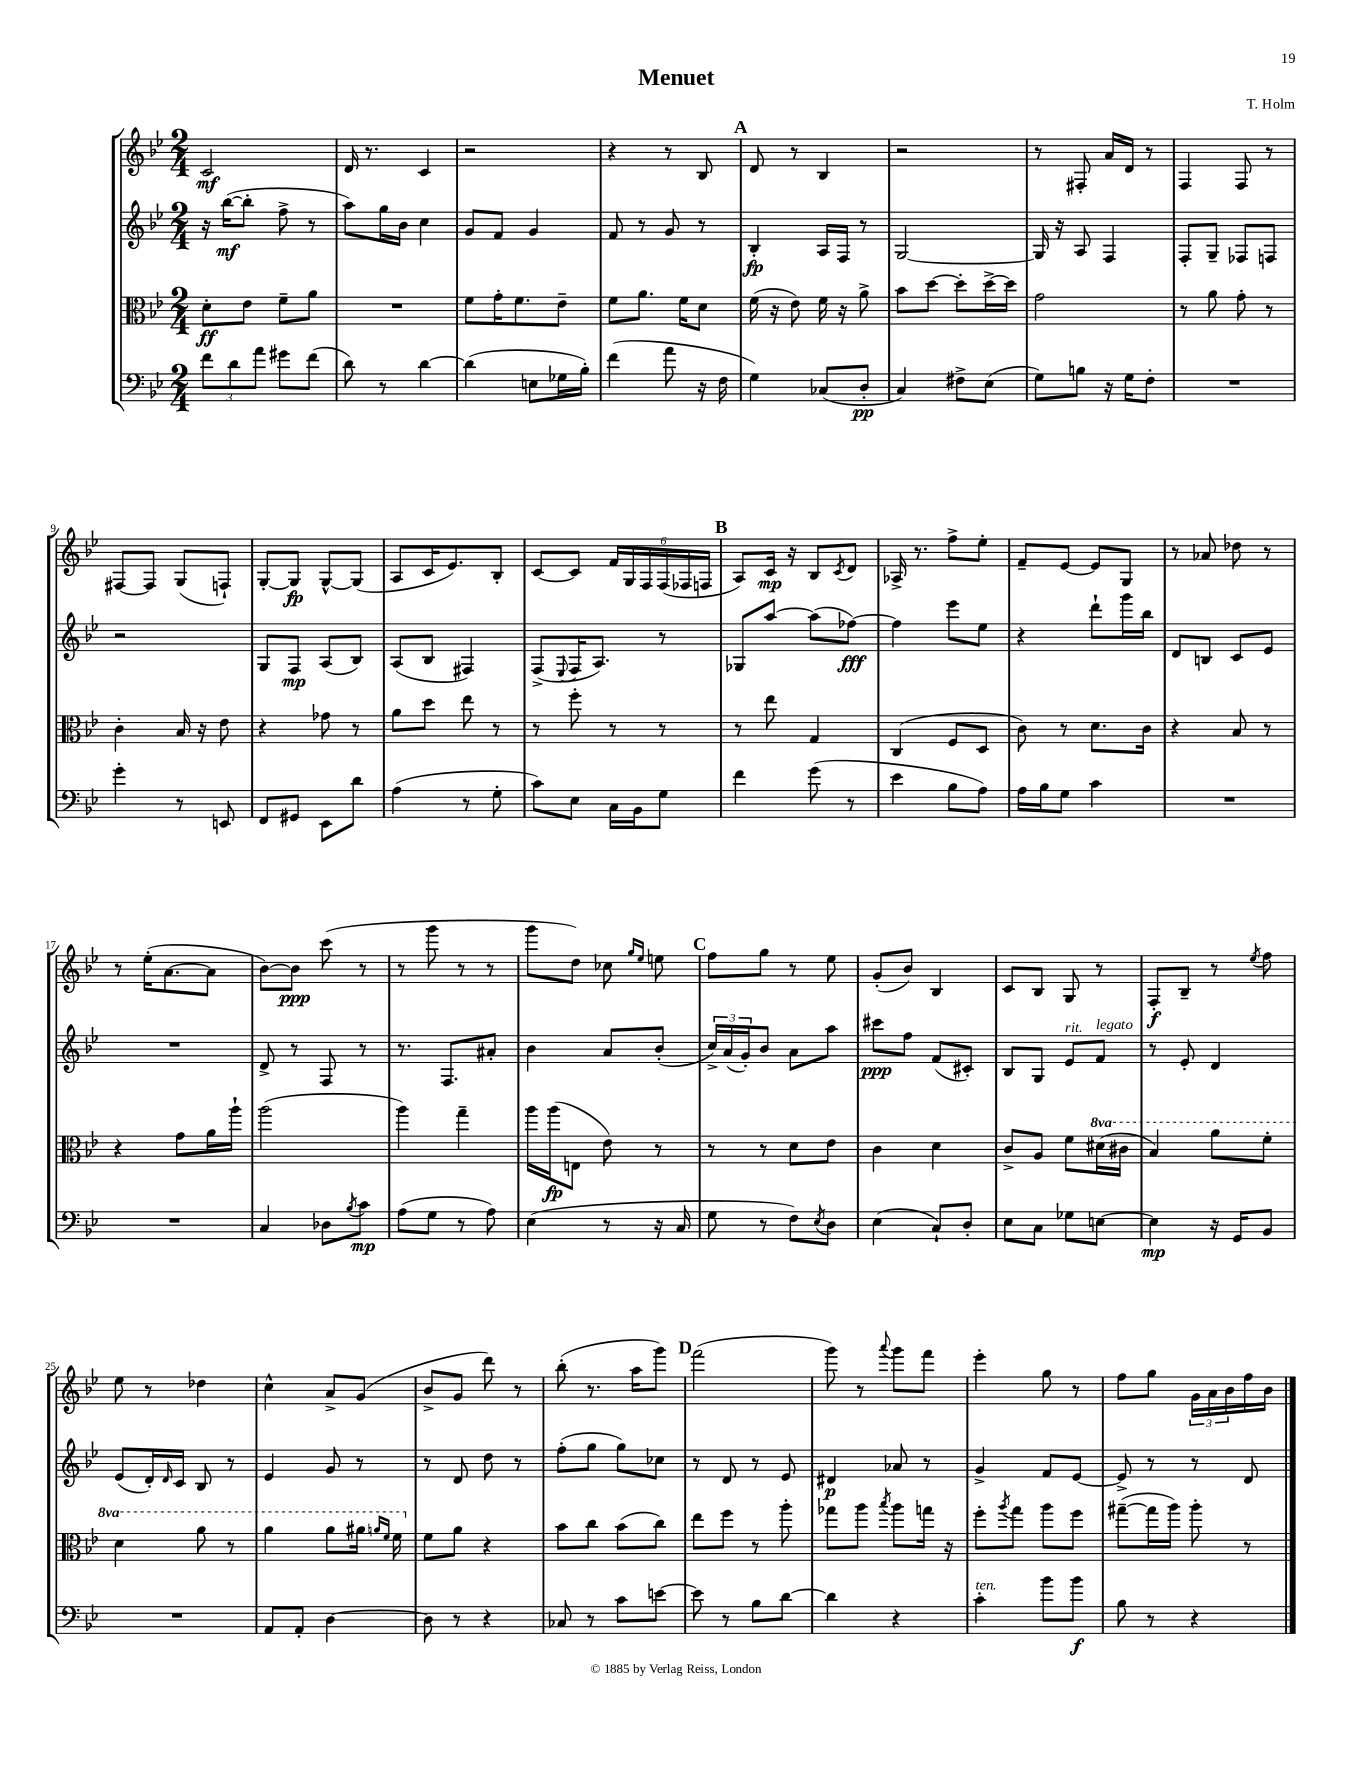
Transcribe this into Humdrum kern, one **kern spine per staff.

**kern	**dynam	**kern	**dynam	**kern	**dynam	**kern	**dynam
*part4	*part4	*part3	*part3	*part2	*part2	*part1	*part1
*staff4	*staff4	*staff3	*staff3	*staff2	*staff2	*staff1	*staff1
*clefF4	*	*clefC3	*	*clefG2	*	*clefG2	*
*k[b-e-]	*	*k[b-e-]	*	*k[b-e-]	*	*k[b-e-]	*
*M2/4	*	*M2/4	*	*M2/4	*	*M2/4	*
=1	=1	=1	=1	=1	=1	=1	=1
12f\L	.	8d'\L	ff	16r	.	2c/	mf
.	.	.	.	([16bb-\KL	mf	.	.
12d\	.	.	.	.	.	.	.
.	.	8e-\J	.	8bb-'\J]	.	.	.
12a\J	.	.	.	.	.	.	.
8g#X\L	.	8f~\L	.	8ff^\	.	.	.
(8f\J	.	8a\J	.	8r	.	.	.
=2	=2	=2	=2	=2	=2	=2	=2
8d\)	.	2r	.	8aa\L)	.	16d/	.
.	.	.	.	.	.	8.r	.
8r	.	.	.	16gg\L	.	.	.
.	.	.	.	16b-\JJ	.	.	.
[4d\	.	.	.	4cc\	.	4c/	.
=3	=3	=3	=3	=3	=3	=3	=3
(4d\]	.	8f\L	.	8g/L	.	2r	.
.	.	16g'\K	.	8f/J	.	.	.
.	.	8.f\	.	.	.	.	.
8En\L	.	.	.	4g/	.	.	.
16G-X\L	.	8e-~\J	.	.	.	.	.
16B-'\JJ)	.	.	.	.	.	.	.
=4	=4	=4	=4	=4	=4	=4	=4
(4f\	.	8f\L	.	8f/	.	4r	.
.	.	8.a\J	.	8r	.	.	.
8a\	.	.	.	8g/	.	8r	.
.	.	16f\KL	.	.	.	.	.
16r	.	8d\J	.	8r	.	8B-/	.
16F\	.	.	.	.	.	.	.
!!LO:REH:place=s1:t=A
=5	=5	=5	=5	=5	=5	=5	=5
4G\)	.	(16f\	.	4B-'/	fp	8d/	.
.	.	16r	.	.	.	.	.
.	.	8e-\)	.	.	.	8r	.
(8C-X/L	.	16f\	.	16A/LL	.	4B-/	.
.	.	16r	.	16F/JJ	.	.	.
8D'/J	pp	8a^\	.	8r	.	.	.
=6	=6	=6	=6	=6	=6	=6	=6
4C/)	.	8b-\L	.	[2G/	.	2r	.
.	.	[8dd\J	.	.	.	.	.
8F#X^\L	.	8dd'\L]	.	.	.	.	.
(8E-\J	.	[16dd^\L	.	.	.	.	.
.	.	16dd\JJ]	.	.	.	.	.
=7	=7	=7	=7	=7	=7	=7	=7
8G\L)	.	2g\	.	16G/]	.	8r	.
.	.	.	.	16r	.	.	.
8Bn\J	.	.	.	8A/	.	8F#X'/	.
16r	.	.	.	4F/	.	16a/LL	.
16G\KL	.	.	.	.	.	16d/JJ	.
8F'\J	.	.	.	.	.	8r	.
=8	=8	=8	=8	=8	=8	=8	=8
2r	.	8r	.	8F'/L	.	4F/	.
.	.	8a\	.	8G~/J	.	.	.
.	.	8g'\	.	8F-X/L	.	8F/	.
.	.	8r	.	8Fn/J	.	8r	.
!!LO:LB:g=z
=9	=9	=9	=9	=9	=9	=9	=9
4g'\	.	4c'\	.	2r	.	[8F#X/L	.
.	.	.	.	.	.	8F#/J]	.
8r	.	16B-/	.	.	.	(8G/L	.
.	.	16r	.	.	.	.	.
8EEn/	.	8e-\	.	.	.	8Fn`/J)	.
=10	=10	=10	=10	=10	=10	=10	=10
8FF/L	.	4r	.	8G/L	.	[8G'/L	.
8GG#X/J	.	.	.	8F/J	mp	8G/J]	fp
8EE-\L	.	8g-X\	.	(8A/L	.	[8G^^/L	.
8d\J	.	8r	.	8B-/J)	.	(8G/J]	.
=11	=11	=11	=11	=11	=11	=11	=11
(4A\	.	8a\L	.	(8A/L	.	8A/L	.
.	.	8dd\J	.	8B-/J	.	16c/K	.
.	.	.	.	.	.	8.e-/)	.
8r	.	8ee-\	.	4F#X/)	.	.	.
8G'\	.	8r	.	.	.	8B-'/J	.
=12	=12	=12	=12	=12	=12	=12	=12
8c\L)	.	8r	.	(8F^/L	.	[8c/L	.
.	.	.	.	8qqE-/	.	.	.
8E-\J	.	8ff'\	.	16F/K	.	8c/J]	.
.	.	.	.	8.A/J)	.	.	.
16C\LL	.	8r	.	.	.	24f/LL	.
.	.	.	.	.	.	24G/	.
16BB-\J	.	.	.	.	.	.	.
.	.	.	.	.	.	24F/	.
8G\J	.	8r	.	8r	.	(24F/	.
.	.	.	.	.	.	24F-X/	.
.	.	.	.	.	.	24Fn/JJ	.
!!LO:REH:place=s1:t=B
=13	=13	=13	=13	=13	=13	=13	=13
4f\	.	8r	.	8G-X/L	.	8A/L)	.
.	.	8ee-\	.	[8aa/J	.	16c/Jk	mp
.	.	.	.	.	.	16r	.
(8g\	.	4G/	.	(8aa\L]	.	8B-/L	.
.	.	.	.	.	.	8qc/	.
8r	.	.	.	[8ff-X\J)	fff	8d/J	.
=14	=14	=14	=14	=14	=14	=14	=14
4e-\	.	(4C/	.	4ff-\]	.	16A-X^/	.
.	.	.	.	.	.	8.r	.
8B-\L	.	8F/L	.	8eee-\L	.	8ff^\L	.
8A\J)	.	8D/J	.	8ee-\J	.	8ee-'\J	.
=15	=15	=15	=15	=15	=15	=15	=15
16A\LL	.	8c\)	.	4r	.	8f~/L	.
16B-\J	.	.	.	.	.	.	.
8G\J	.	8r	.	.	.	[8e-/J	.
4c\	.	8.d\L	.	8ddd`\L	.	8e-/L]	.
.	.	.	.	16ggg\L	.	8G/J	.
.	.	16c\Jk	.	16bb-\JJ	.	.	.
=16	=16	=16	=16	=16	=16	=16	=16
2r	.	4r	.	8d/L	.	8r	.
.	.	.	.	8Bn/J	.	8a-X/	.
.	.	8B-/	.	8c/L	.	8dd-X\	.
.	.	8r	.	8e-/J	.	8r	.
!!LO:LB:g=z
=17	=17	=17	=17	=17	=17	=17	=17
2r	.	4r	.	2r	.	8r	.
.	.	.	.	.	.	(16ee-'\KL	.
.	.	.	.	.	.	[8.a\	.
.	.	8g\L	.	.	.	.	.
.	.	16a\L	.	.	.	8a\J]	.
.	.	16aa`\JJ	.	.	.	.	.
=18	=18	=18	=18	=18	=18	=18	=18
4C/	.	(2aa\	.	8d^/	.	[8b-\L)	.
.	.	.	.	8r	.	8b-\J]	ppp
8D-X\L	.	.	.	8F/	.	(8ccc\	.
8qB-/	.	.	.	.	.	.	.
8c\J	mp	.	.	8r	.	8r	.
=19	=19	=19	=19	=19	=19	=19	=19
(8A\L	.	4aa\)	.	8.r	.	8r	.
8G\J	.	.	.	.	.	8ggg\	.
.	.	.	.	8.F/L	.	.	.
8r	.	4gg~\	.	.	.	8r	.
8A\)	.	.	.	8a#X'/J	.	8r	.
=20	=20	=20	=20	=20	=20	=20	=20
(4E-\	.	16aa\LL	.	4b-\	.	8ggg\L	.
.	.	(16aa\J	fp	.	.	.	.
.	.	8En\J	.	.	.	8dd\J)	.
8r	.	8e-\)	.	8a/L	.	8cc-X\	.
.	.	.	.	.	.	16qqgg/LL	.
.	.	.	.	.	.	16qqee-/JJ	.
16r	.	8r	.	(8b-'/J	.	8een\	.
16C/	.	.	.	.	.	.	.
!!LO:REH:place=s1:t=C
=21	=21	=21	=21	=21	=21	=21	=21
8G\	.	8r	.	24cc^/LL)	.	8ff\L	.
.	.	.	.	(24a/	.	.	.
.	.	.	.	24g'/J)	.	.	.
8r	.	8r	.	8b-/J	.	8gg\J	.
8F\L)	.	8d\L	.	8a\L	.	8r	.
8qE-/	.	.	.	.	.	.	.
8D\J	.	8e-\J	.	8aa\J	.	8ee-\	.
=22	=22	=22	=22	=22	=22	=22	=22
(4E-\	.	4c\	.	8ccc#X\L	ppp	(8g'/L	.
.	.	.	.	8ff\J	.	8b-/J)	.
8C`/L)	.	4d\	.	(8f/L	.	4B-/	.
8D'/J	.	.	.	8c#X'/J)	.	.	.
=23	=23	=23	=23	=23	=23	=23	=23
8E-\L	.	8c^/L	.	8B-/L	.	8c/L	.
8C\J	.	8A/J	.	8G/J	.	8B-/J	.
!	!	!	!	!LO:TX:a:i:t=rit.	!	!	!
8G-X\L	.	8f\L	.	8e-/L	.	8G/	.
*	*	*8va	*	*	*	*	*
!	!	!	!	!LO:TX:a:i:t=legato	!	!	!
[8En\J	.	(16dd#X\L	.	8f/J	.	8r	.
.	.	16cc#X\JJ	.	.	.	.	.
=24	=24	=24	=24	=24	=24	=24	=24
4E\]	mp	4b-/)	.	8r	.	8F'/L	f
.	.	.	.	8e-'/	.	8B-~/J	.
16r	.	8aa\L	.	4d/	.	8r	.
16GG/KL	.	.	.	.	.	.	.
.	.	.	.	.	.	8qee-/	.
8BB-/J	.	8ff'\J	.	.	.	8ff\	.
!!LO:LB:g=z
=25	=25	=25	=25	=25	=25	=25	=25
2r	.	4dd\	.	(8e-/L	.	8ee-\	.
.	.	.	.	16d'/L)	.	8r	.
.	.	.	.	16qqd/	.	.	.
.	.	.	.	16c/JJ	.	.	.
.	.	8aa\	.	8B-/	.	4dd-X\	.
.	.	8r	.	8r	.	.	.
=26	=26	=26	=26	=26	=26	=26	=26
8AA/L	.	4aa\	.	4e-/	.	4cc^^\	.
8AA'/J	.	.	.	.	.	.	.
[4D\	.	8aa\L	.	8g/	.	8a^/L	.
.	.	16aa#X\Jk	.	8r	.	(8g/J	.
.	.	16qqaan/LL	.	.	.	.	.
.	.	16qqff/JJ	.	.	.	.	.
.	.	16ff\	.	.	.	.	.
=27	=27	=27	=27	=27	=27	=27	=27
*	*	*X8va	*	*	*	*	*
8D\]	.	8f\L	.	8r	.	8b-^/L	.
8r	.	8a\J	.	8d/	.	8g/J	.
4r	.	4r	.	8dd\	.	8ddd\)	.
.	.	.	.	8r	.	8r	.
=28	=28	=28	=28	=28	=28	=28	=28
8C-X/	.	8b-\L	.	(8ff'\L	.	(8bb-'\	.
8r	.	8cc\J	.	8gg\J	.	8.r	.
8c\L	.	(8b-\L	.	8gg\L)	.	.	.
.	.	.	.	.	.	16aa\KL	.
[8en\J	.	8cc\J)	.	8cc-X\J	.	8ggg\J)	.
!!LO:REH:place=s1:t=D
=29	=29	=29	=29	=29	=29	=29	=29
8e\]	.	8ee-\L	.	8r	.	(2fff\	.
8r	.	8ff\J	.	8d/	.	.	.
8B-\L	.	8r	.	8r	.	.	.
[8d\J	.	8aa'\	.	8e-/	.	.	.
=30	=30	=30	=30	=30	=30	=30	=30
4d\]	.	8gg-X\L	.	4d#X/	p	8ggg\)	.
.	.	8aa\J	.	.	.	8r	.
.	.	8qbb-/	.	.	.	8qqaaa/	.
4r	.	8aa\L	.	8a-X/	.	8ggg\L	.
.	.	16ggn\Jk	.	8r	.	8fff\J	.
.	.	16r	.	.	.	.	.
=31	=31	=31	=31	=31	=31	=31	=31
!LO:TX:a:i:t=ten.	!	!	!	!	!	!	!
4c'\	.	8ff'\L	.	4g^/	.	4eee-'\	.
.	.	8qaa/	.	.	.	.	.
.	.	8gg\J	.	.	.	.	.
8b-\L	.	8aa\L	.	8f/L	.	8gg\	.
8b-\J	f	8ff\J	.	[8e-/J	.	8r	.
=32	=32	=32	=32	=32	=32	=32	=32
8B-\	.	([8gg#X~\L	.	8e-^/]	.	8ff\L	.
8r	.	16gg#\L]	.	8r	.	8gg\J	.
.	.	16aa\JJ)	.	.	.	.	.
4r	.	8aa'\	.	8r	.	24g\LL	.
.	.	.	.	.	.	24a\	.
.	.	.	.	.	.	24b-\	.
.	.	8r	.	8d/	.	16ff\	.
.	.	.	.	.	.	16b-\JJ	.
==	==	==	==	==	==	==	==
*-	*-	*-	*-	*-	*-	*-	*-
